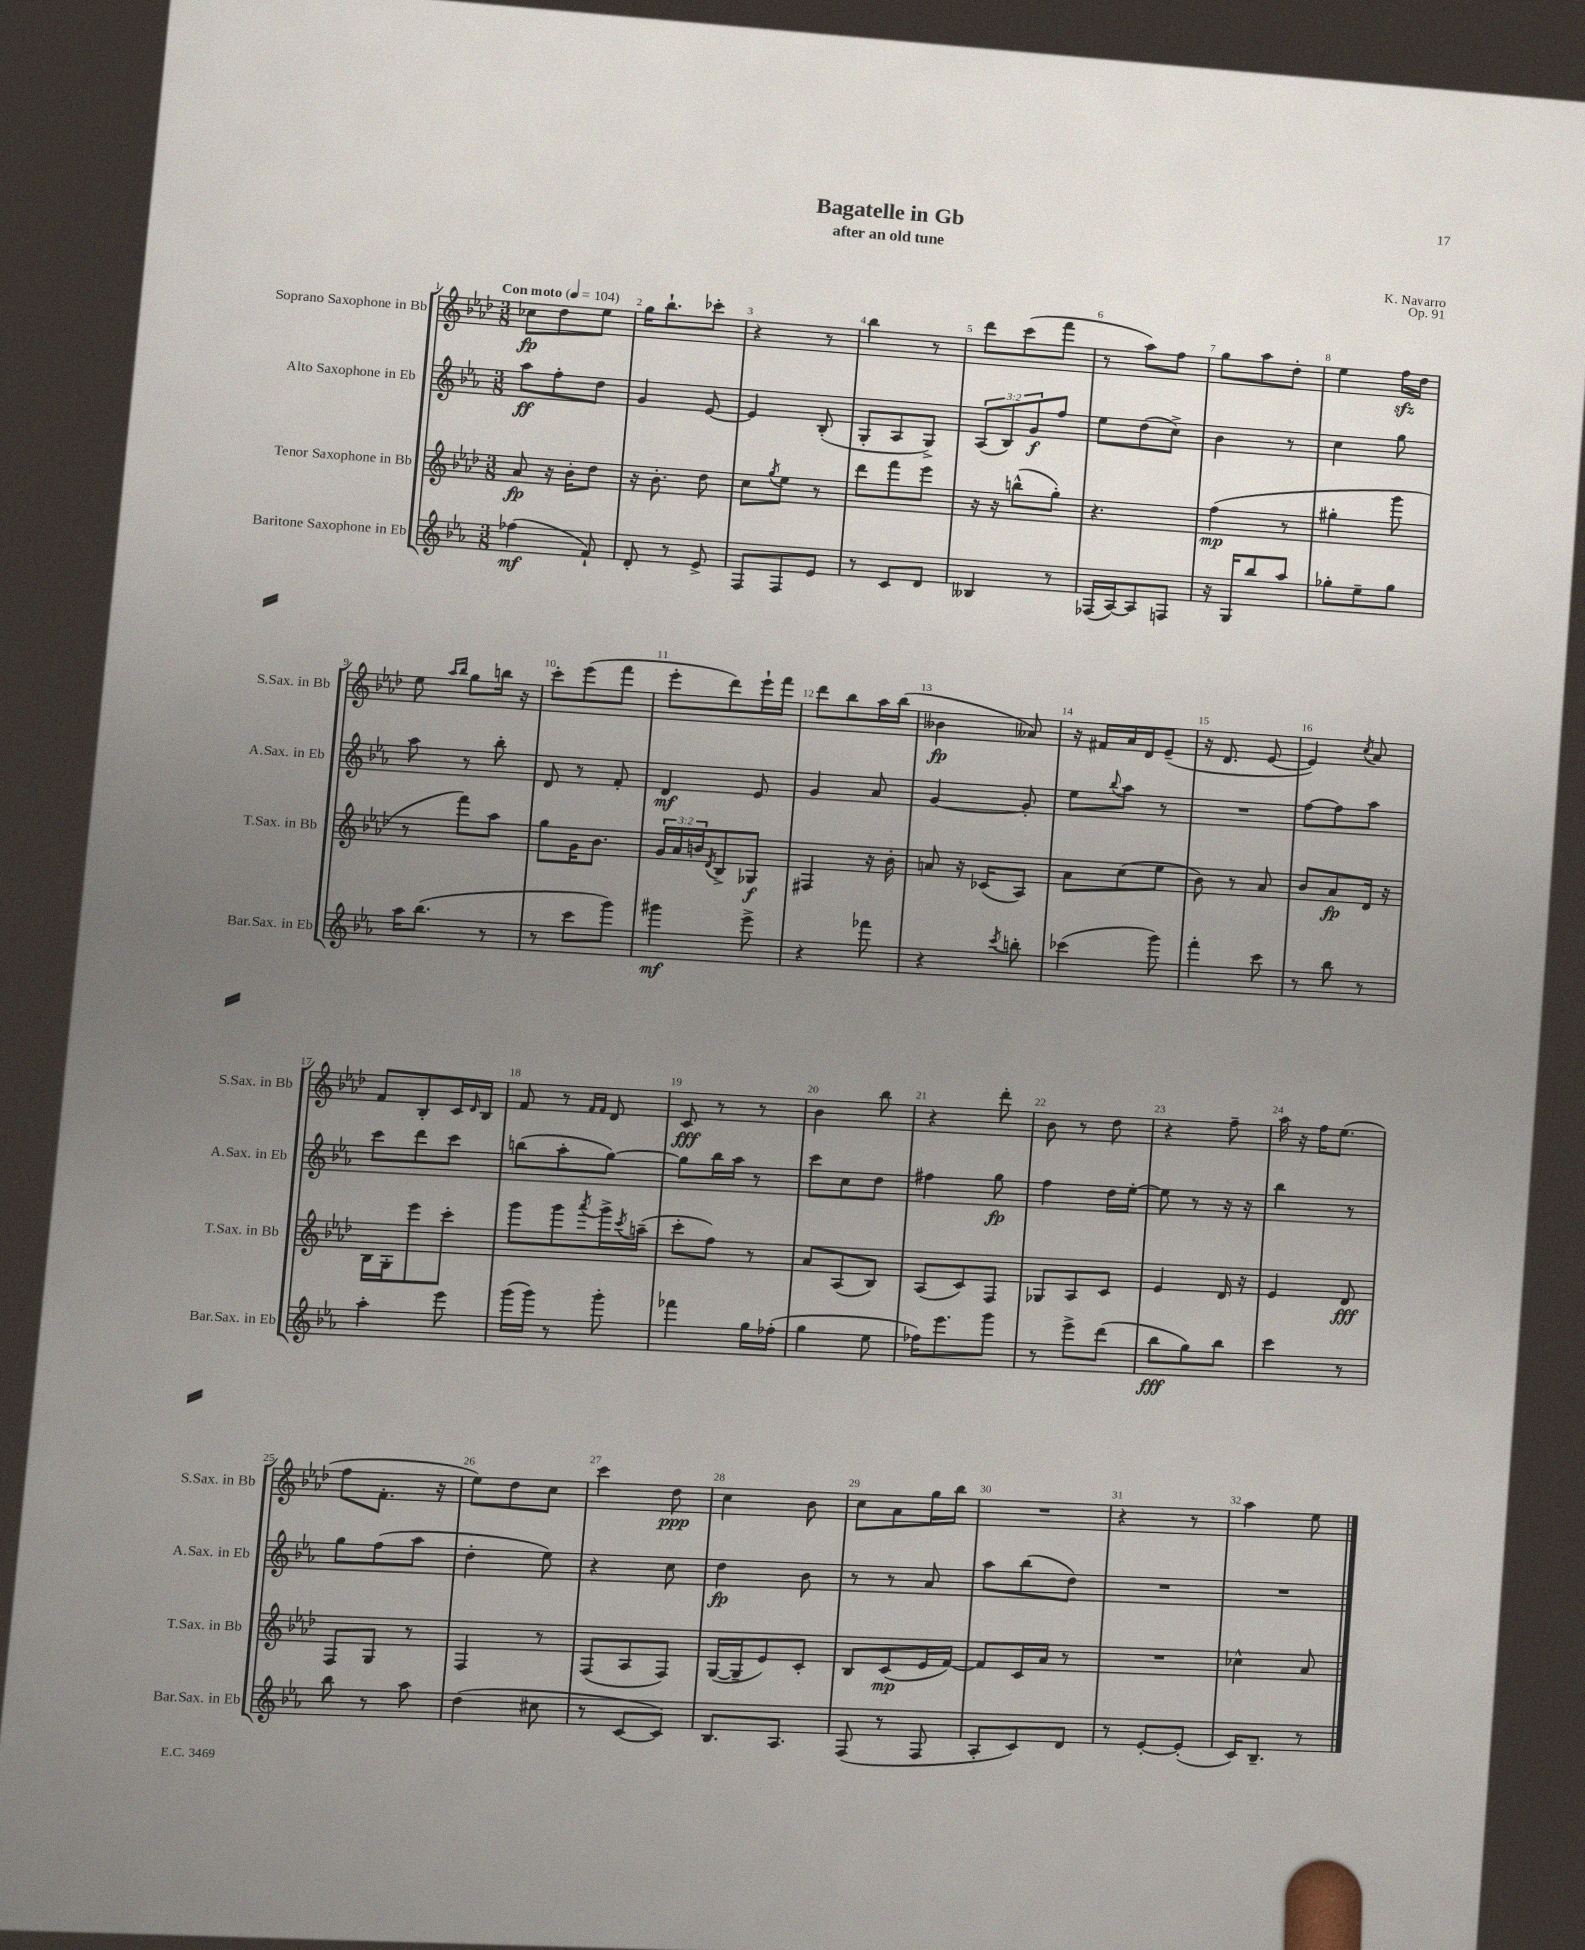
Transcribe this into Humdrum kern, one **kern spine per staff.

**kern	**kern	**kern	**kern
*staff4	*staff3	*staff2	*staff1
*clefG2	*clefG2	*clefG2	*clefG2
*k[b-e-a-]	*k[b-e-a-d-]	*k[b-e-a-]	*k[b-e-a-d-]
*M3/8	*M3/8	*M3/8	*M3/8
*MM104	*MM104	*MM104	*MM104
(4ff-\	8a-/	8aa-\L	8cc-\L
.	16r	8ff'\	8dd-\
.	16b-'\LK	.	.
8f`/)	8dd-\J	8dd\J	8ee-\J
=	=	=	=
8d'/	16r	4g/	16gg\LK
.	8.b-'\	.	8.bb-`\
8r	.	.	.
8e-^/	8dd-\	[8e-/	8ccc-'\J
=	=	=	=
8F/L	8cc\L	4e-/]	4r
.	8qgg/	.	.
8F/	8ee-\J	.	.
8e-/J	8r	(8B-'/	8r
=	=	=	=
8r	8ddd-\L	8G'/L	4bb-\
8c/L	8fff\	8A-/	.
8d/J	8eee-\J	8G^/J)	8r
=	=	=	=
4B--/	16r	(12A-/L	8ddd-\L
.	16r	.	.
.	.	12B-/)	.
.	(8bb^^\L	.	(8ccc\
.	.	12g/	.
8r	8gg'\J)	8ff/J	8fff\J
=	=	=	=
(16F-/LL	4.r	8ee-\L	8r
[16A-/J)	.	.	.
8A-/]	.	(8dd\	8aa-\L)
8F/J	.	8cc^\J)	8ff\J
=	=	=	=
16r	(4ff\	4b-\	8gg\L
16G/LK	.	.	.
8bb-/	.	.	8aa-\
8aa-/J	8r	8r	8dd-'\J
=	=	=	=
8gg-'\L	4gg#'\	4cc\	4ee-\
8ee-~\	.	.	.
8gg-\J	8ggg\	8gg\	16ff\LL
.	.	.	16dd-\JJ
=	=	=	=
16aa-\LK	8r	8aa-\	8ee-\
(8.bb-\J	.	.	.
.	.	.	16qqaa-/LL
.	.	.	16qqbb-/JJ
.	8fff\L)	8r	8gg\L
8r	8aa-\J	8bb-'\	16bb\Jk
.	.	.	16r
=	=	=	=
8r	8gg\L	8d/	8ccc'\L
8ccc\L	16g\K	8r	(8eee-\
.	8.b-\J	.	.
8ggg\J)	.	8f'/	8fff\J
=	=	=	=
4ggg#\	24g/LL	4d/	8eee-'\L
.	24a-/	.	.
.	24b/J	.	.
.	8qd-/	.	.
.	8B-^/	.	8ddd-\)
8eee-^\	8G-/J	8e-/	16eee-`\L
.	.	.	16fff\JJ
=	=	=	=
4r	4F#/	4g/	8ddd-\L
.	.	.	8bb-\
8fff-\	16r	8a-/	16aa-\L
.	16b-'\	.	(16bb-\JJ
=	=	=	=
4r	8a/	[4g/	4b--\
.	16r	.	.
.	(16c-/LK	.	.
8qccc/	.	.	.
8bb'\	8A-/J)	8g'/]	8a--/)
=	=	=	=
(4ccc-\	8a-\L	8ee-\L	16r
.	.	.	16f#/LL
.	.	8qqbb-/	.
.	(8cc\	8aa-\J	16a-/
.	.	.	16d-/J
8ggg\)	8ee-\J	8r	(8e-~/J
=	=	=	=
4fff'\	8b-\)	4.r	16r
.	.	.	8.d-/
.	8r	.	.
8ccc\	8a-/	.	[8e-/
=	=	=	=
8r	8b-/L	[8ff\L	4e-/])
8bb-\	8a-/	8ff\]	.
.	.	.	8qcc/
8r	16d-/Jk	8aa-\J	8a-/
.	16r	.	.
=	=	=	=
4aa-'\	16B-\LL	8ccc\L	8f/L
.	16G'\J	.	.
.	8eee-\	8ddd\	8B-'/
8eee-\	8ccc'\J	8ccc\J	16c/L
.	.	.	16qqd-/
.	.	.	16B-/JJ
=	=	=	=
(16ggg\LL	8ggg\L	(8bb\L	8f/
16ggg\JJ)	.	.	.
8r	8ggg\	8aa-'\	8r
.	.	.	16qqf/LL
.	8qaaa-/	.	16qqf/JJ
8ggg'\	16ggg^\L	[8gg\J)	8d-/
.	8qccc/	.	.
.	(16aa~\JJ	.	.
=	=	=	=
4fff-\	8ccc'\L	8gg\]L	8c/
.	8ff\J)	16bb-\L	8r
.	.	16aa-\JJ	.
16gg\LL	8r	8r	8r
(16ff-'\JJ	.	.	.
=	=	=	=
4gg\	8a-/L	8ccc\L	4b-\
.	(8A-/	8cc\	.
8ee-\	8B-/J)	8dd\J	8bb-\
=	=	=	=
16ff-\LK)	(8A-/L	4ff#\	4r
8.eee-\	.	.	.
.	8c/)	.	.
8ggg\J	8F/J	8gg\	8ddd-'\
=	=	=	=
8r	8G-/L	4ff\	8b-\
8eee-^\L	8A-/	.	8r
(8ddd\J	8c/J	16dd\LL	8dd-\
.	.	[16ee-'\JJ	.
=	=	=	=
8bb-\L	4e-/	8ee-\]	4r
8gg\)	.	8r	.
8bb-\J	16d-/	16r	8ff~\
.	16r	16r	.
=	=	=	=
4ccc\	4e-/	4bb-\	16aa-\
.	.	.	16r
.	.	.	16ff\LK
.	.	.	(8.ee-\J
8r	8d-/	8r	.
=	=	=	=
8bb-\	8F/L	8gg\L	8ff\L
8r	8G/J	(8ff\	8.f'\J
8aa-\	8r	8aa-\J	.
.	.	.	16r
=	=	=	=
(4dd\	4F/	4dd'\	8ee-\L)
.	.	.	8dd-\
8cc#\	8r	8ee-\)	8cc\J
=	=	=	=
8r	(8F/L	4r	4ccc\
[8c/L	8A-/	.	.
8c/]J)	8F/J)	8cc\	8dd-\
=	=	=	=
8.B-/L	([16G/LL	4dd\	4cc\
.	16G~/]J	.	.
.	8e-/)	.	.
8.A-/J	.	.	.
.	8c'/J	8b-\	8b-\
=	=	=	=
(8F/	8B-/L	8r	8cc\L
8r	(8c/	8r	8a-\
8F/	16e-/L	8a-/	16gg\L
.	[16f/JJ)	.	16bb-\JJ
=	=	=	=
8A-'/L	8f/]L	8aa-\L	4.r
8c/)	16c/L	(8bb-\	.
.	16a-/JJ	.	.
8d/J	8r	8dd\J)	.
=	=	=	=
8r	4.r	4.r	4r
[8e-'/L	.	.	.
(8e-'/]J	.	.	8r
=	=	=	=
16c/LK)	4cc-^^\	4.r	4aa-\
8.B-~/J	.	.	.
8r	8a-/	.	8ee-\
==	==	==	==
*-	*-	*-	*-
